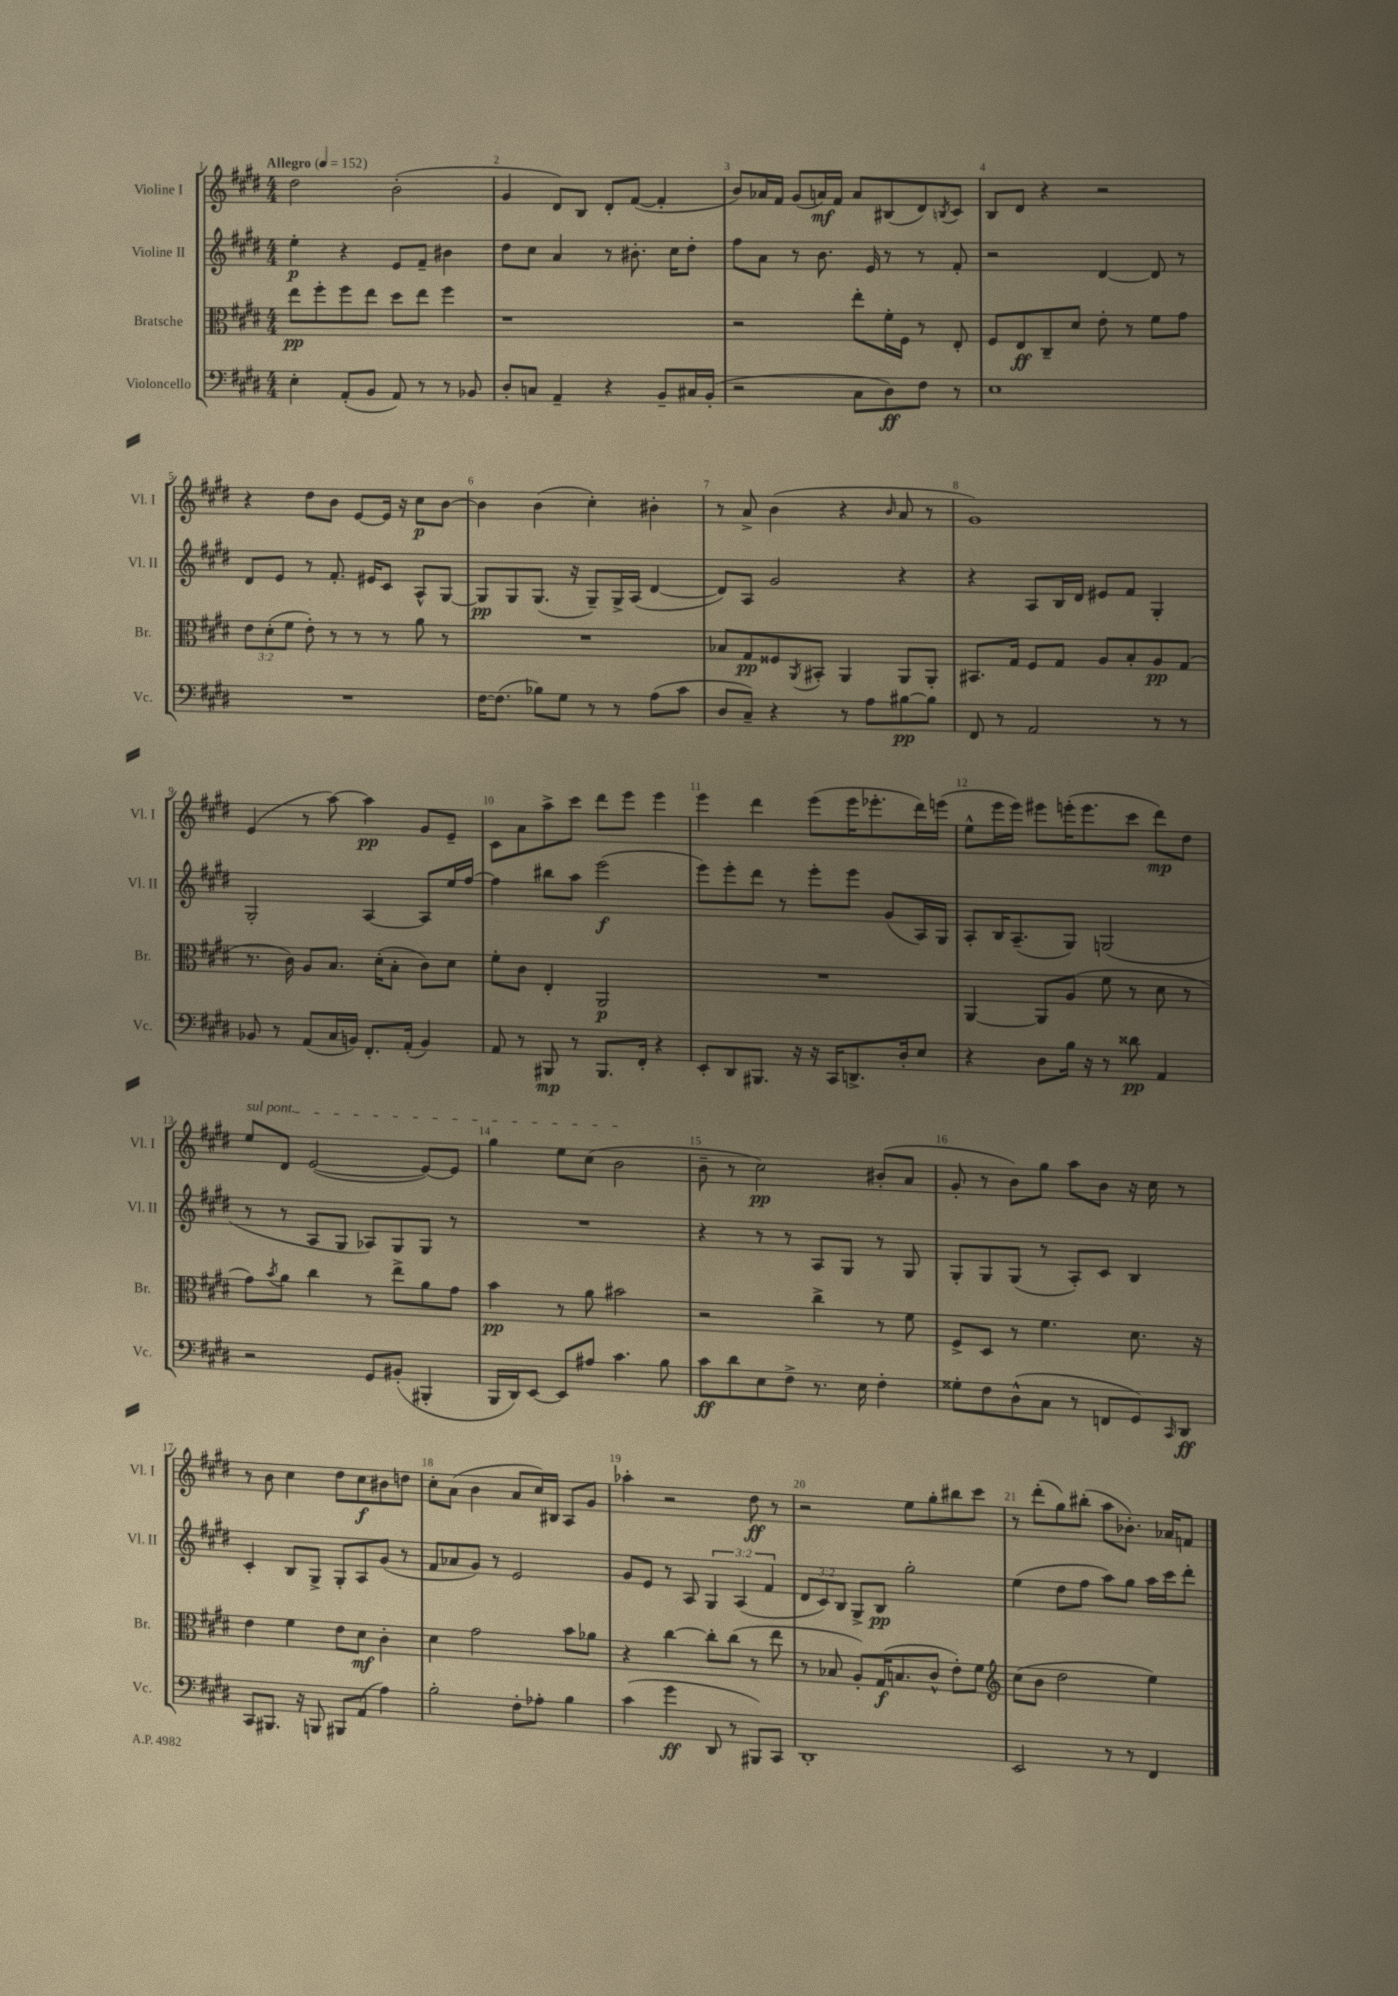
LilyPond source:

<<
\new StaffGroup <<
\new Staff = "s0" \with { instrumentName = "Violine I" shortInstrumentName = "Vl. I" } {
    \clef treble \key e \major \numericTimeSignature \time 4/4 \tempo "Allegro" 4 = 152
    dis''2 b'2-.( |
    gis'4 dis'8) b8 dis'8-. fis'8~( fis'4-. |
    b'8) aes'16 fis'16 gis'8( a'16\mf) fis'16 a'8 bis8( dis'8) \acciaccatura { b8 } cis'8 |
    b8 dis'8 r4 r2 |
    r4 dis''8 b'8 e'8~ e'16 r16 cis''8\p b'8~ |
    b'4 b'4( cis''4-.) bis'4-. |
    r8 a'8-> b'4( r4 \grace { b'16 } a'8 r8 |
    gis'1) |
    e'4( r8 a''8~) a''4\pp gis'8 e'8-- |
    cis'8 a'8 a''8-> cis'''8 dis'''8 e'''8 e'''4 |
    e'''4 dis'''4 e'''8( e'''16 ees'''8.-. dis'''16) e'''16( |
    e''8-^ e'''16 e'''16) eis'''8 e'''16-.( e'''8. cis'''8 dis'''8\mp) dis''8 |
    \once \override TextSpanner.bound-details.left.text = \markup { \italic "sul pont." } e''8\startTextSpan dis'8 e'2~( e'8~) e'8 |
    gis''4 e''8 cis''8( b'2\stopTextSpan |
    b'8-- r8 cis''2\pp) bis'8-.( a'8 |
    gis'8-. r8 b'8) gis''8 a''8 b'8 r16 cis''16 r8 |
    r8 b'8 cis''4 dis''8 cis''8\f bis'8 d''8 |
    cis''8-. a'8( b'4 a'8 cis''16) bis16 a8 gis'8 |
    aes''4-. r2 dis''8\ff r8 |
    r2 e''8 gis''8-. bis''8 cis'''8 |
    r8 dis'''8-.( gis''8) bis''8-.( a''8 bes'8.-.) aes'16 f'8 \bar "|." |
}
\new Staff = "s1" \with { instrumentName = "Violine II" shortInstrumentName = "Vl. II" } {
    \clef treble \key e \major \numericTimeSignature \time 4/4 \override Staff.TupletNumber.text = #tuplet-number::calc-fraction-text
    e''4-.\p r4 e'8 fis'8-- bis'4 |
    dis''8 cis''8 a'4 r8 bis'8.-. cis''16 dis''8-. |
    fis''8 a'8 r8 b'8. e'16 r8 r8 fis'8-. |
    r2 dis'4~ dis'8 r8 |
    dis'8 e'8 r8 fis'8.-. eis'16 cis'8 a8-^ gis8~ |
    gis8\pp gis8 gis8.( r16 gis8--) gis16-> a16( dis'4~ |
    dis'8) a8 gis'2 r4 |
    r4 a8 b16 dis'16 eis'8 fis'8 gis4-. |
    gis2-. a4~ a8 e''16 fis''16~ |
    fis''4 bis''8 a''8 e'''2\f( |
    e'''8) e'''8-. dis'''8 r8 e'''8-. e'''8 gis'8( a16) gis16 |
    a8-. b16 a8.--( gis8) g2( |
    r8 r8 a8 gis8 aes8) gis8 gis8 r8 |
    R1 |
    r4 r8 r8 a8 gis8 r8 gis8 |
    gis8-. gis8 gis8( r8 a8-.) cis'8 b4 |
    cis'4-. b8 gis8-> gis8-. a8 gis'8( r8 |
    fis'8 aes'8 gis'8) r8 e'2 |
    gis'8 e'8 r8 a8 \tuplet 3/2 { gis4 a4( fis'4 } |
    \tuplet 3/2 { dis'8 cis'8) b8 } gis8-> b8\pp gis''2-. |
    e''4( dis''8 fis''8 a''8) gis''8 a''16 cis'''16 dis'''8-. \bar "|." |
}
\new Staff = "s2" \with { instrumentName = "Bratsche" shortInstrumentName = "Br." } {
    \clef alto \key e \major \numericTimeSignature \time 4/4 \override Staff.TupletNumber.text = #tuplet-number::calc-fraction-text
    e''8\pp fis''8-. fis''8 e''8 dis''8 e''8 fis''4 |
    r1 |
    r2 e''8-. fis'16-. fis16 r8 e8-. |
    fis8 e8\ff cis8-- dis'8 e'8-. r8 fis'8 gis'8 |
    \tuplet 3/2 { e'8 dis'8-.( fis'8 } e'8-.) r8 r8 r8 a'8 r8 |
    R1 |
    bes8 gis8\pp fisis8 \acciaccatura { a,8 } bis,8-. a,4 a,8 a,8-. |
    bis,8. gis16 fis8 gis8 a8 b8-. a8\pp gis8( |
    r8. cis'16) a8 b8. dis'16-.( b8-. cis'8) dis'8 |
    fis'8-. cis'8 e4-. a,2\p |
    R1 |
    a,4~ a,8 a8( fis'8 r8 dis'8 r8 |
    gis'8) \acciaccatura { b'8 } a'8 cis''4 r8 e''8-> a'8 gis'8 |
    b'4\pp r8 a'8 bis'2 |
    r2 cis''4-> r8 fis'8 |
    fis8-> dis8 r8 fis'4. dis'8. r16 |
    e'4 fis'4 e'8 dis'8\mf cis'4-. |
    dis'4 gis'2 b'8 aes'8 |
    r4 cis''4~ cis''8-. cis''8( r8 e''8 |
    r8 bes8 a8-.) gis16\f( b8. cis'8-^ e'8-.) fis'8 |
    \clef treble cis''8( b'8 dis''2 e''4) \bar "|." |
}
\new Staff = "s3" \with { instrumentName = "Violoncello" shortInstrumentName = "Vc." } {
    \clef bass \key e \major \numericTimeSignature \time 4/4
    e4-. a,8-.( b,8 a,8) r8 r8 bes,8 |
    dis8-. c8 a,4-- r4 b,8-- cis16 b,16-.( |
    r2 cis8 dis8\ff) fis8 r8 |
    e1 |
    R1 |
    fis16~ fis8.( bes8) gis8 r8 r8 a8( cis'8 |
    dis8 cis8--) r4 r8 a8 bis8~\pp bis8 |
    fis,8 r8 a,2 r8 r8 |
    bes,8 r8 a,8( cis16 b,16) fis,8.-. a,16-.( b,4) |
    a,8 r8 bis,,8\mp r8 bis,,8. fis,16-. r4 |
    e,8-. dis,8 bis,,8. r16 r16 cis,16 d,8.-> dis16-. e8 |
    r4 dis8 b16 r16 r8 disis'8\pp a,4 |
    r2 gis,8 bis,8-.( bis,,4-. |
    b,,16 dis,16) e,8~ e,8 ais8 cis'4. b8 |
    cis'8\ff dis'8 e8 fis8-> r8. e16 fis4-. |
    gisis8-. fis8 dis8-^( cis8 r8 f,8 gis,8) \grace { cis,16 } dis,8\ff |
    cis,8 bis,,8. r16 b,,8 bis,,8 a,8( a4) |
    b2-. fis8-. aes8-. b4 |
    cis'4( gis'4\ff dis,8 r8 bis,,8) cis,8 |
    dis,1-. |
    e,2 r8 r8 fis,4 \bar "|." |
}
>>
>>
\layout { \context { \Score \override BarNumber.break-visibility = ##(#f #t #t) barNumberVisibility = #all-bar-numbers-visible } }
